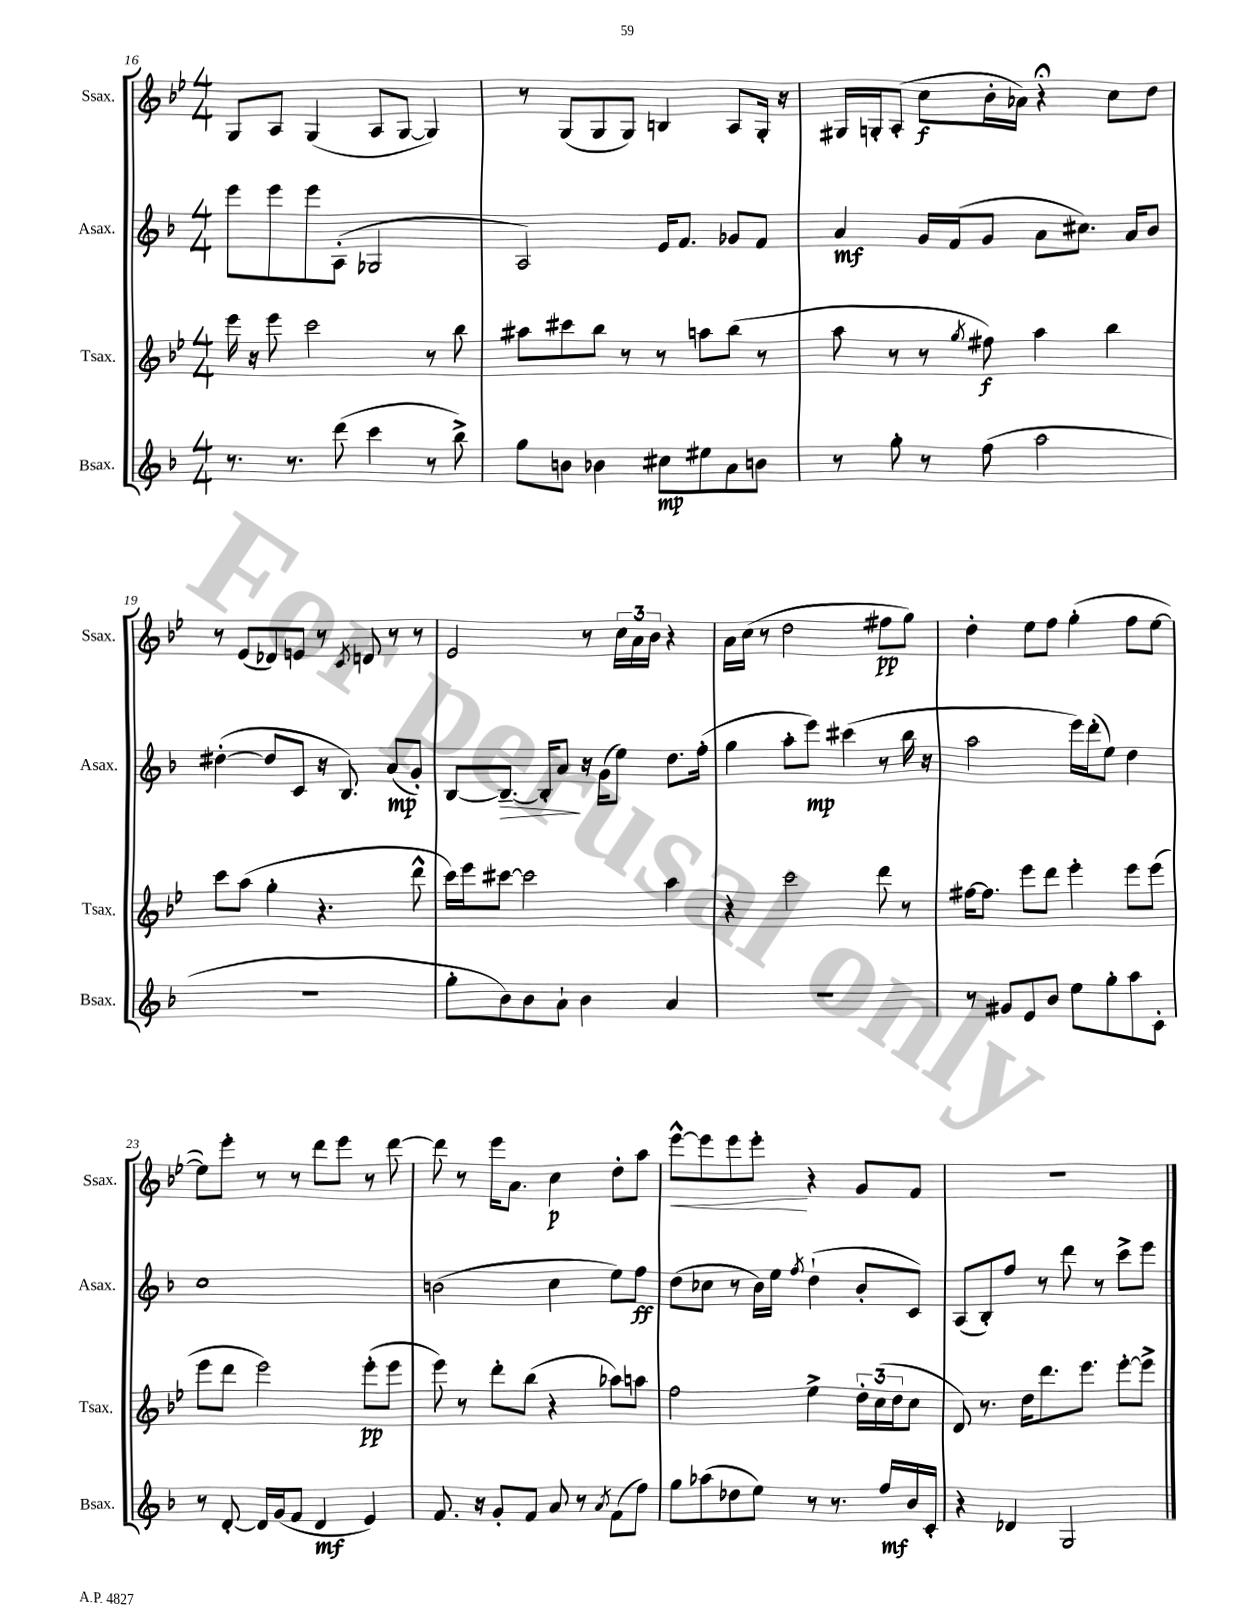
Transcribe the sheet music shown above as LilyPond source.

<<
\new StaffGroup <<
\new Staff = "s0" \with { instrumentName = "Ssax." shortInstrumentName = "Ssax." } {
    \clef treble \key bes \major \numericTimeSignature \time 4/4
    g8 a8 g4( a8 g8~ g4) |
    r8 g8( g8 g8) b4 a8 g16-. r16 |
    gis16 g16-. a8-.( c''8\f bes'16-. aes'16) r4\fermata c''8 d''8 |
    r8 ees'8( des'8) e'8 r8 \acciaccatura { c'8 } d'8 r8 r8 |
    ees'2 r8 \tuplet 3/2 { c''16 a'16 bes'16 } r4 |
    a'16 c''16( r8 d''2 fis''8\pp g''8) |
    d''4-. ees''8 f''8 g''4-.( f''8 ees''8~ |
    ees''8) ees'''8-. r8 r8 d'''8 ees'''8 r8 d'''8~ |
    d'''8 r8 ees'''16 a'8. c''4\p d''8-. a''8 |
    ees'''8~-^\< ees'''8 ees'''8 ees'''8-.\! r4 g'8 f'8 |
    R1 \bar "|." |
}
\new Staff = "s1" \with { instrumentName = "Asax." shortInstrumentName = "Asax." } {
    \clef treble \key f \major \numericTimeSignature \time 4/4
    e'''8 e'''8 e'''8 a8-.( ges2 |
    a2) e'16 f'8. ges'8 f'8 |
    a'4\mf g'16 f'16( g'8 a'8 cis''8.) a'16 bes'8 |
    dis''4~-.( dis''8 c'8 r16 bes8.) a'8\mp( g'8-.) |
    bes8~ bes8.~--\> bes16-. a'8\! r16 g'16( e''8) d''8. f''16-.( |
    g''4 a''8-. e'''8\mp) cis'''4( r8 bes''16 r16 |
    a''2 e'''16) d'''16-.( e''8) d''4 |
    c''1 |
    b'2( c''4 e''8) f''8\ff |
    d''8( ces''8 r8 bes'16) e''16 \acciaccatura { f''8 } d''4-!( bes'8-. c'8) |
    a8( bes8-.) f''8 r8 d'''8 r8 c'''8-> e'''8 \bar "|." |
}
\new Staff = "s2" \with { instrumentName = "Tsax." shortInstrumentName = "Tsax." } {
    \clef treble \key bes \major \numericTimeSignature \time 4/4
    ees'''16 r16 ees'''8 c'''2 r8 bes''8 |
    ais''8 cis'''8 bes''8 r8 r8 a''8 bes''8( r8 |
    a''8 r8 r8 \acciaccatura { g''8 } fis''8\f) a''4 bes''4 |
    c'''8 a''8( g''4-. r4. d'''8-^ |
    c'''16) ees'''16 cis'''8~ cis'''2 a''4 |
    r4 c'''2 d'''8 r8 |
    fis''16~ fis''8. ees'''8 d'''8 ees'''4-. ees'''8 ees'''8( |
    ees'''8 d'''8 ees'''2) ees'''8-.\pp( ees'''8 |
    ees'''8) r8 d'''8-. bes''8( r4 aes''8) a''8 |
    f''2 ees''4-> \tuplet 3/2 { d''16-. c''16( d''16 } c''8 |
    d'8) r8. d''16 d'''8. ees'''8. ees'''8~-. ees'''8-> \bar "|." |
}
\new Staff = "s3" \with { instrumentName = "Bsax." shortInstrumentName = "Bsax." } {
    \clef treble \key f \major \numericTimeSignature \time 4/4
    r8. r8. d'''8( c'''4 r8 bes''8->) |
    g''8 b'8 bes'4 cis''8\mp eis''8 a'8 b'8 |
    r8 g''8-. r8 f''8( a''2 |
    R1 |
    g''8-. bes'8) bes'8 a'8-! bes'4 a'4 |
    r1 |
    r8 gis'8 e'8 bes'8 e''8 g''8-. a''8 c'8-. |
    r8 d'8~-. d'16 g'16( f'8 d'4\mf e'4) |
    f'8. r16 g'8-. f'8 a'8 r8 \acciaccatura { a'8 } f'8( f''8) |
    g''8 aes''8( des''8 e''8) r8 r8. f''16\mf bes'16 c'16-. |
    r4 des'4 g2 \bar "|." |
}
>>
>>
\layout { \context { \Score currentBarNumber = #16 } }
